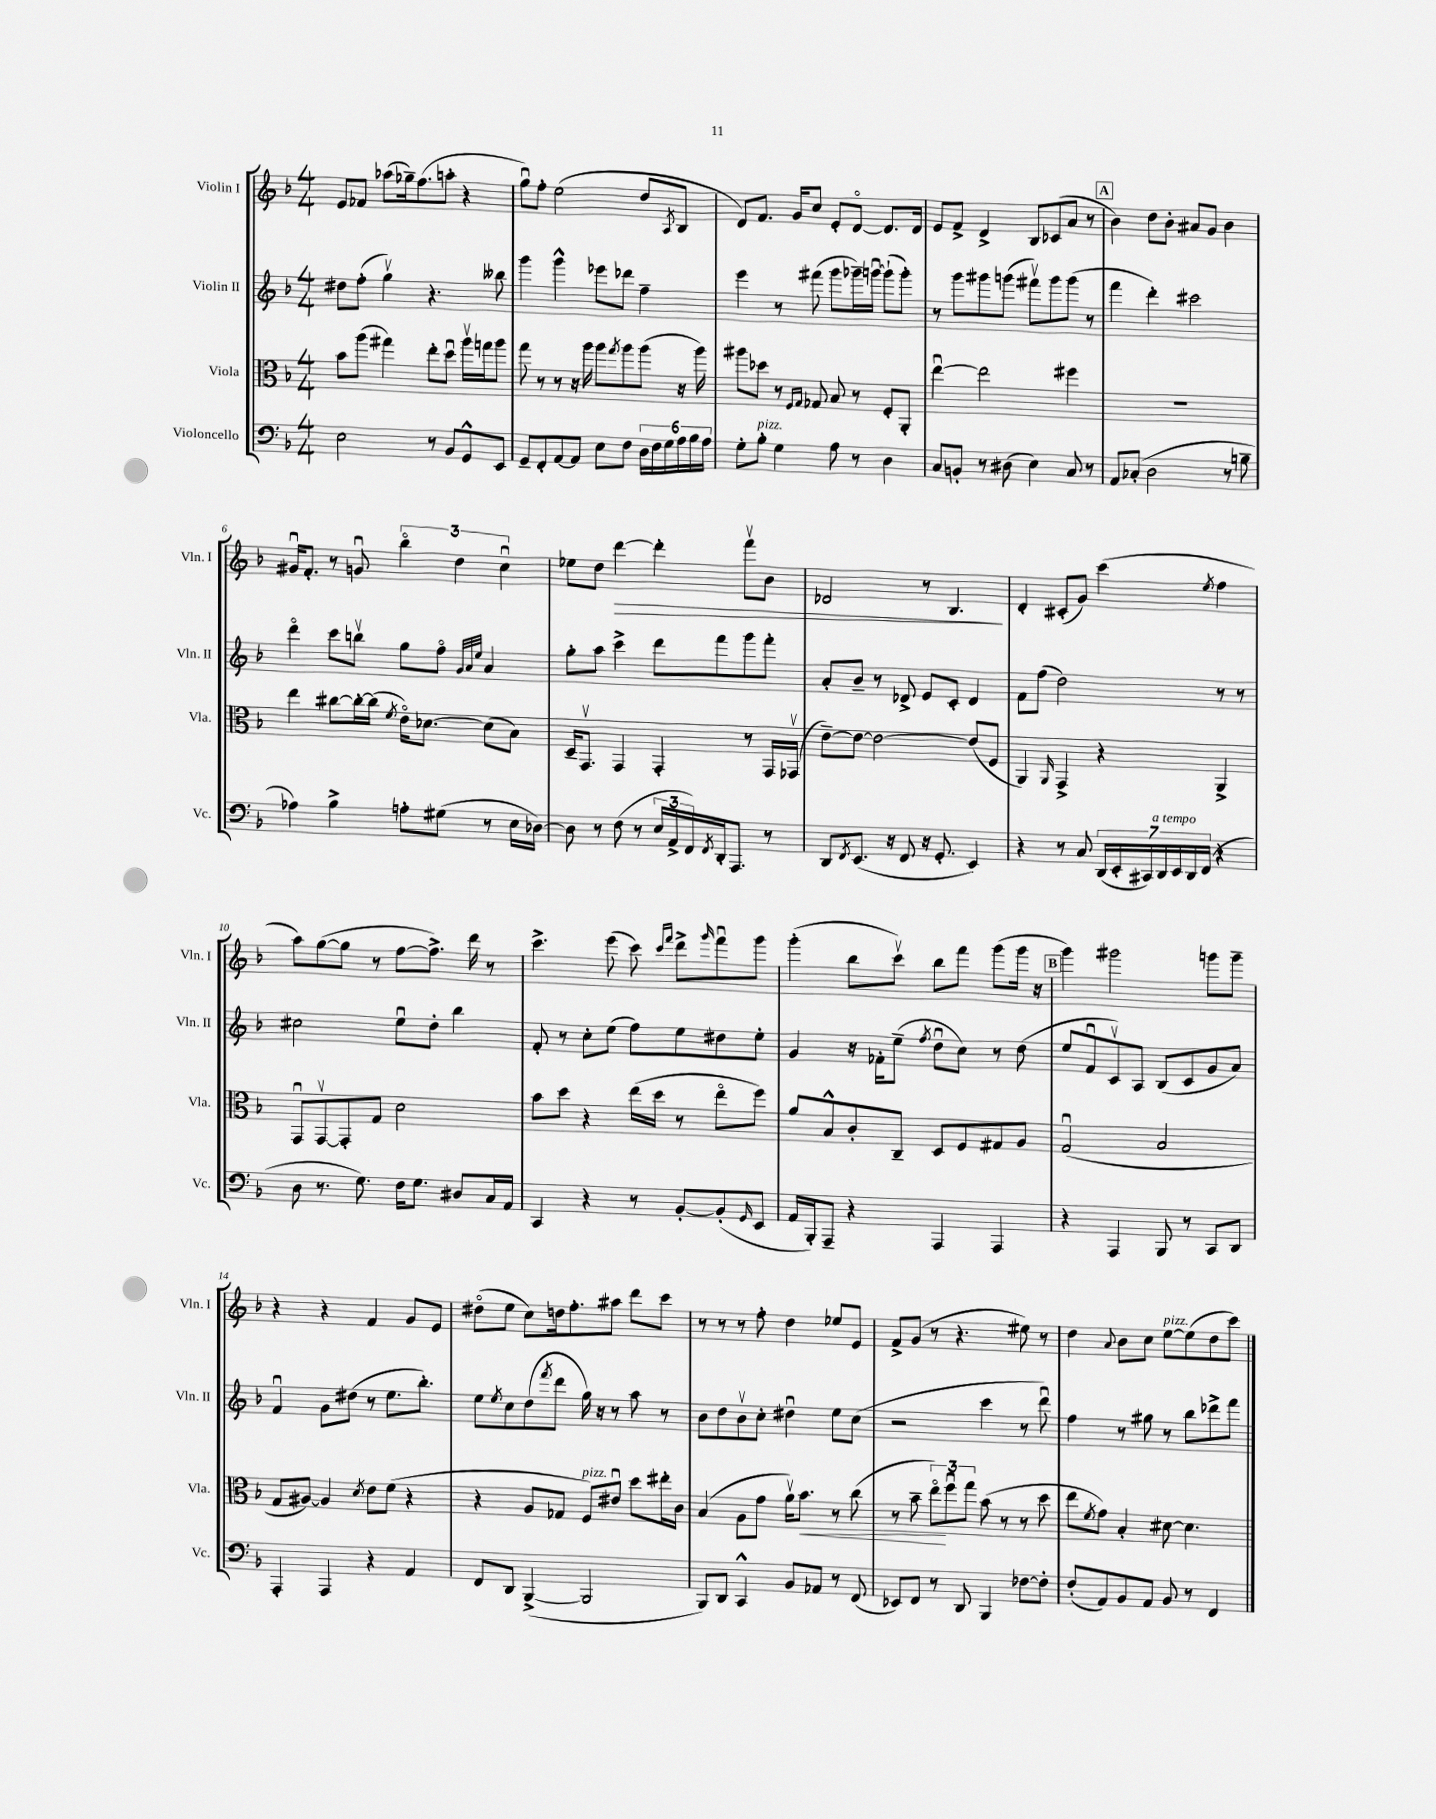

**kern	**kern	**dynam	**kern	**kern	**dynam
*part4	*part3	*part3	*part2	*part1	*part1
*staff4	*staff3	*staff3	*staff2	*staff1	*staff1
*I"Violoncello	*I"Viola	*	*I"Violin II	*I"Violin I	*
*I'Vc.	*I'Vla.	*	*I'Vln. II	*I'Vln. I	*
*clefF4	*clefC3	*	*clefG2	*clefG2	*
*k[b-]	*k[b-]	*	*k[b-]	*k[b-]	*
*M4/4	*M4/4	*	*M4/4	*M4/4	*
=1	=1	=1	=1	=1	=1
2E\	8b-\L	.	8dd#X\L	8e/L	.
.	(8aa\J	.	(8ff'\J	8f-X/J	.
.	4gg#X\)	.	4ggv\)	(8aa-X\L	.
.	.	.	.	16gg-X~\k)	.
.	.	.	.	(8.ff\	.
8r	8ee'\L	.	4.r	.	.
8BB-/L	8ddu\J	.	.	8aan'\J	.
8GG^^/	16aav\LL	.	.	4r	.
.	16ggn\J	.	.	.	.
8EE/J	8aa\J	.	8bb--X\	.	.
=2	=2	=2	=2	=2	=2
8GG~/L	8gg\	.	4ggg\	8ggu\L)	.
8FF'/	8r	.	.	8ff'\J	.
[8AA/	8r	.	4ggg^^\	(2ee\	.
8AA/J]	16r	.	.	.	.
.	16aa\	.	.	.	.
8E\L	8aa\L	.	8eee-X\L	.	.
.	8qgg/	.	.	.	.
8F\J	8aa\	.	8ddd-X\J	.	.
24D\LL	(8aa\J	.	4ff~\	8dd/L	.
24F\	.	.	.	.	.
24G\	.	.	.	.	.
.	.	.	.	8qA/	.
24A\	16r	.	.	8B-/J	.
24B-\	.	.	.	.	.
.	16aa\)	.	.	.	.
24A\JJ	.	.	.	.	.
=3	=3	=3	=3	=3	=3
8G'\L	8aa#X\L	.	4eee\	8d/L)	.
!LO:TX:a:i:t=pizz.	!	!	!	!	!
8B-'\J	8dd-X\J	.	.	8.f/J	.
4G\	8r	.	8r	.	.
.	.	.	.	16g/KL	.
.	16qqF/LL	.	.	.	.
.	16qqG/JJ	.	.	.	.
.	8G-X/	.	(8fff#X\	8cc/J	.
8A\	8B-/	.	8ggg\L	8e'/L	.
8r	8r	.	16ggg-X~\L)	[8d/J	.
.	.	.	[16gggnu\JJ	.	.
4D\	8F'/L	.	(8ggg`\L]	8.d/L]	.
.	8AA'/J	.	8ggg'\J)	.	.
.	.	.	.	16d/Jk	.
=4	=4	=4	=4	=4	=4
8C/L	[4eeu\	.	8r	8e/L	.
8BBn'/J	.	.	8ggg\L	8f^/J	.
8r	2ee\]	.	8ggg#X\	4d^/	.
(8D#X\	.	.	(8gggn\J	.	.
4E\)	.	.	8fff#Xv\L)	8B-/L	.
.	.	.	8ggg\	(8c-X/	.
8C/	4ff#X\	.	(8ggg\J	8a/J	.
8r	.	.	8r	8r	.
!!LO:REH:place=s1:t=A
=5	=5	=5	=5	=5	=5
8AA/L	1r	.	4fff\	4b-\)	.
(8C-X'/J	.	.	.	.	.
2D\	.	.	4ddd'\)	8dd\L	.
.	.	.	.	8b-'\J	.
.	.	.	2ccc#X\	8a#X/L	.
.	.	.	.	8g/J	.
8r	.	.	.	4b-\	.
8Bn~\	.	.	.	.	.
!!LO:LB:g=z
=6	=6	=6	=6	=6	=6
4A-X\)	4ee\	.	4ddd\	16g#Xu/KL	.
.	.	.	.	8.f'/J	.
4B-^\	[8cc#X\L	.	8ccc\L	8r	.
.	16cc#'\L_	.	8bbnv\J	8gnu/	.
.	(16cc#\JJ]	.	.	.	.
.	8qf/	.	.	.	.
8An'\L	16e\KL)	.	8gg\L	6bb-\	.
.	[8.d-X\J	.	.	.	.
(8G#X\J	.	.	8ff\J	.	.
.	.	.	.	6dd\	.
.	.	.	32qqg/LLL	.	.
.	.	.	32qqa/	.	.
.	.	.	32qqee/JJJ	.	.
8r	(8d-\L]	.	4a/	.	.
.	.	.	.	6ccu\	.
16E\LL	8B-\J)	.	.	.	.
[16D-X\JJ)	.	.	.	.	.
=7	=7	=7	=7	=7	=7
8D-\]	16D~/KL	.	8gg'\L	8ee-X\L	.
.	8.GGv/J	.	.	.	.
8r	.	.	8aa\J	8dd\J	.
!	!	!	!	!	!LO:HP:b
(8F\	4GG/	.	4ccc^\	[4ddd\	>
8r	.	.	.	.	.
24E/LL	4GG'/	.	8ddd\L	4ddd'\]	.
24AA^/	.	.	.	.	.
24FF/)	.	.	.	.	.
8qFF/	.	.	.	.	.
16DD'/J	.	.	8fff\	.	.
8.AAA/J	.	.	.	.	.
.	8r	.	8ggg\	8fffv\L	.
8r	16GG/LL	.	8fff'\J	8b-\J	.
.	(16GG-Xv/JJ	.	.	.	.
=8	=8	=8	=8	=8	=8
8DD/L	[8e~\L)	.	8a'/L	2d-X/	.
8qFF/	.	.	.	.	.
(8.EE/J	8e\J_	.	8b-~/J	.	.
.	2e\_	.	8r	.	.
16r	.	.	.	.	.
8FF/	.	.	8d-X^/	.	.
16r	.	.	8e/L	8r	.
8.GG'/	.	.	.	.	.
.	.	.	8c'/J	4.B-/	.
4EE/)	(8e/L]	.	4d-/	.	.
.	8F/J	.	.	.	.
.	.	.	.	.	]
=9	=9	=9	=9	=9	=9
4r	4AA/)	.	8f\L	4d'/	.
.	.	.	(8ff\J	.	.
.	16qqAA/	.	.	.	.
8r	4GG^/	.	2dd\)	(8c#X'/L	.
8C/	.	.	.	8g/J)	.
(28DD/LL	4r	.	.	(4ccc\	.
28EE'/	.	.	.	.	.
28CC#X/)	.	.	.	.	.
!LO:TX:a:i:t=a tempo	!	!	!	!	!
28DD/	.	.	.	.	.
28EE/	.	.	.	.	.
28DD/	.	.	.	.	.
(28FF/JJ	.	.	.	.	.
.	.	.	.	8qee/	.
4r	4AA^/	.	8r	4ff\	.
.	.	.	8r	.	.
!!LO:LB:g=z
=10	=10	=10	=10	=10	=10
8D\	8GGu/L	.	2cc#X\	8aa\L)	.
8.r	[8GGv/	.	.	([8gg\	.
.	8GG'/]	.	.	8gg\J]	.
8.G\)	.	.	.	.	.
.	8G/J	.	.	8r	.
16F\KL	2d\	.	8eeu\L	[8ff\L	.
8.G\J	.	.	.	.	.
.	.	.	8dd'\J	8.ff^\J])	.
8D#X/L	.	.	4bb-\	.	.
.	.	.	.	16ddd\	.
16C/L	.	.	.	8r	.
16AA/JJ	.	.	.	.	.
=11	=11	=11	=11	=11	=11
4CC/	8b-\L	.	8f'/	4.ccc^\	.
.	8dd\J	.	8r	.	.
4r	4r	.	8cc'\L	.	.
.	.	.	(8ee\J	(8eee\	.
8r	(16ee\LL	.	8ff\L)	8ccc\)	.
.	16dd\JJ	.	.	.	.
.	.	.	.	16qqccc/LL	.
.	.	.	.	16qqfff/JJ	.
[8BB-'/L	8r	.	8ee\	8ddd^\L	.
.	.	.	.	16qqggg/	.
(8BB-'/]	8ee\L	.	8dd#X\	8fffu\	.
16qqGG/	.	.	.	.	.
8EE/J	8ff\J)	.	8ee'\J	8ggg\J	.
=12	=12	=12	=12	=12	=12
16AA/LL	8a/L	.	4g/	(4ggg'\	.
16BBB-'/J)	.	.	.	.	.
8AAA~/J	8B-^^/	.	.	.	.
4r	8c'/	.	16r	8bb-\L	.
.	.	.	16f-X'\KL	.	.
.	8C~/J	.	(8ee~\J	8cccv\J)	.
.	.	.	8qff/	.	.
4AAA/	8D/L	.	8ddu\L	8bb-\L	.
.	8F/	.	8cc\J)	8fff\J	.
4AAA/	8G#X/	.	8r	(8ggg\L	.
.	8A/J	.	(8dd\	16ggg\Jk	.
.	.	.	.	16r	.
!!LO:REH:place=s1:t=B
=13	=13	=13	=13	=13	=13
4r	(2Gu/	.	8ee/L	4ggg\)	.
.	.	.	8fu/	.	.
4AAA/	.	.	8cv/)	2ggg#X\	.
.	.	.	8A/J	.	.
8BBB-/	2B-/	.	(8B-/L	.	.
8r	.	.	8c/	.	.
8CC/L	.	.	8g/	8gggn\L	.
8DD/J	.	.	8a/J)	8ggg~\J	.
!!LO:LB:g=z
=14	=14	=14	=14	=14	=14
4AAA'/	8G/L	.	4fu/	4r	.
.	[8A#X/J)	.	.	.	.
4AAA/	4A#/]	.	8g\L	4r	.
.	.	.	(8dd#X\J	.	.
.	8qd/	.	.	.	.
4r	8e\L	.	8r	4f/	.
.	(8f\J	.	8.ee\L	.	.
4AA/	4r	.	.	8g/L	.
.	.	.	8.bb-'\J)	.	.
.	.	.	.	8e/J	.
=15	=15	=15	=15	=15	=15
8FF/L	4r	.	8ee\L	(8dd#X\L	.
.	.	.	8qee/	.	.
8DD/J	.	.	8cc\	8ee\J	.
([4BBB-^/	8A/L	.	(8dd\	8cc\L)	.
.	.	.	8qfff/	.	.
.	8G-X/J	.	8ddd\J	16ddn\k	.
.	.	.	.	8.ff'\	.
!	!LO:TX:a:i:t=pizz.	!	!	!	!
2BBB-/]	8F/L)	.	16gg\)	.	.
.	.	.	16r	.	.
.	8e#Xu/J	.	8r	8aa#X\J	.
.	8dd\L	.	8aa\	8ddd\L	.
.	16ee#X'\L	.	8r	8ccc\J	.
.	16c\JJ	.	.	.	.
=16	=16	=16	=16	=16	=16
8BBB-/L)	(4B-/	.	8b-\L	8r	.
8DD/J	.	.	8dd\	8r	.
4CC^^/	8A\L	.	8b-v\	8r	.
.	8g\J	.	8cc'\J	8ff'\	.
8BB-/L	16av\KL)	.	4dd#Xu\	4dd\	.
!	!	!LO:HP:b	!	!	!
.	8.b-\J	<	.	.	.
8AA-X/J	.	.	.	.	.
8r	8r	.	8ee\L	8ee-X/L	.
(8FF/	(8cc\	.	(8cc\J	8e/J	.
=17	=17	=17	=17	=17	=17
8EE-X/L)	8r	.	2r	8f^/L	.
8FF/J	8b-~\	.	.	(8g/J	.
8r	12ee\L)	.	.	8r	.
.	12ffu\	[	.	.	.
8DD/	.	.	.	4.r	.
.	12gg\J	.	.	.	.
4BBB-/	(8b-\	.	4ccc\	.	.
.	8r	.	.	.	.
[8F-X\L	8r	.	8r	8ee#X\)	.
8F-'\J]	8dd\	.	8dddu\)	8r	.
=18	=18	=18	=18	=18	=18
(8F'/L	8ee\L	.	4ff\	4dd\	.
.	8qf/	.	.	.	.
8AA/)	8g\J)	.	.	.	.
.	.	.	.	8qqa/	.
8BB-/	4B-'/	.	8r	8b-\L	.
8AA/J	.	.	8gg#X\	8cc\J	.
!	!	!	!	!LO:TX:a:i:t=pizz.	!
8BB-/	[8d#X\	.	8r	[8ee\L	.
8r	4.d#\]	.	8bb-\L	(8ee\]	.
4FF/	.	.	8ddd-X^\	8dd\	.
.	.	.	8fff\J	8ccc\J)	.
==	==	==	==	==	==
*-	*-	*-	*-	*-	*-
